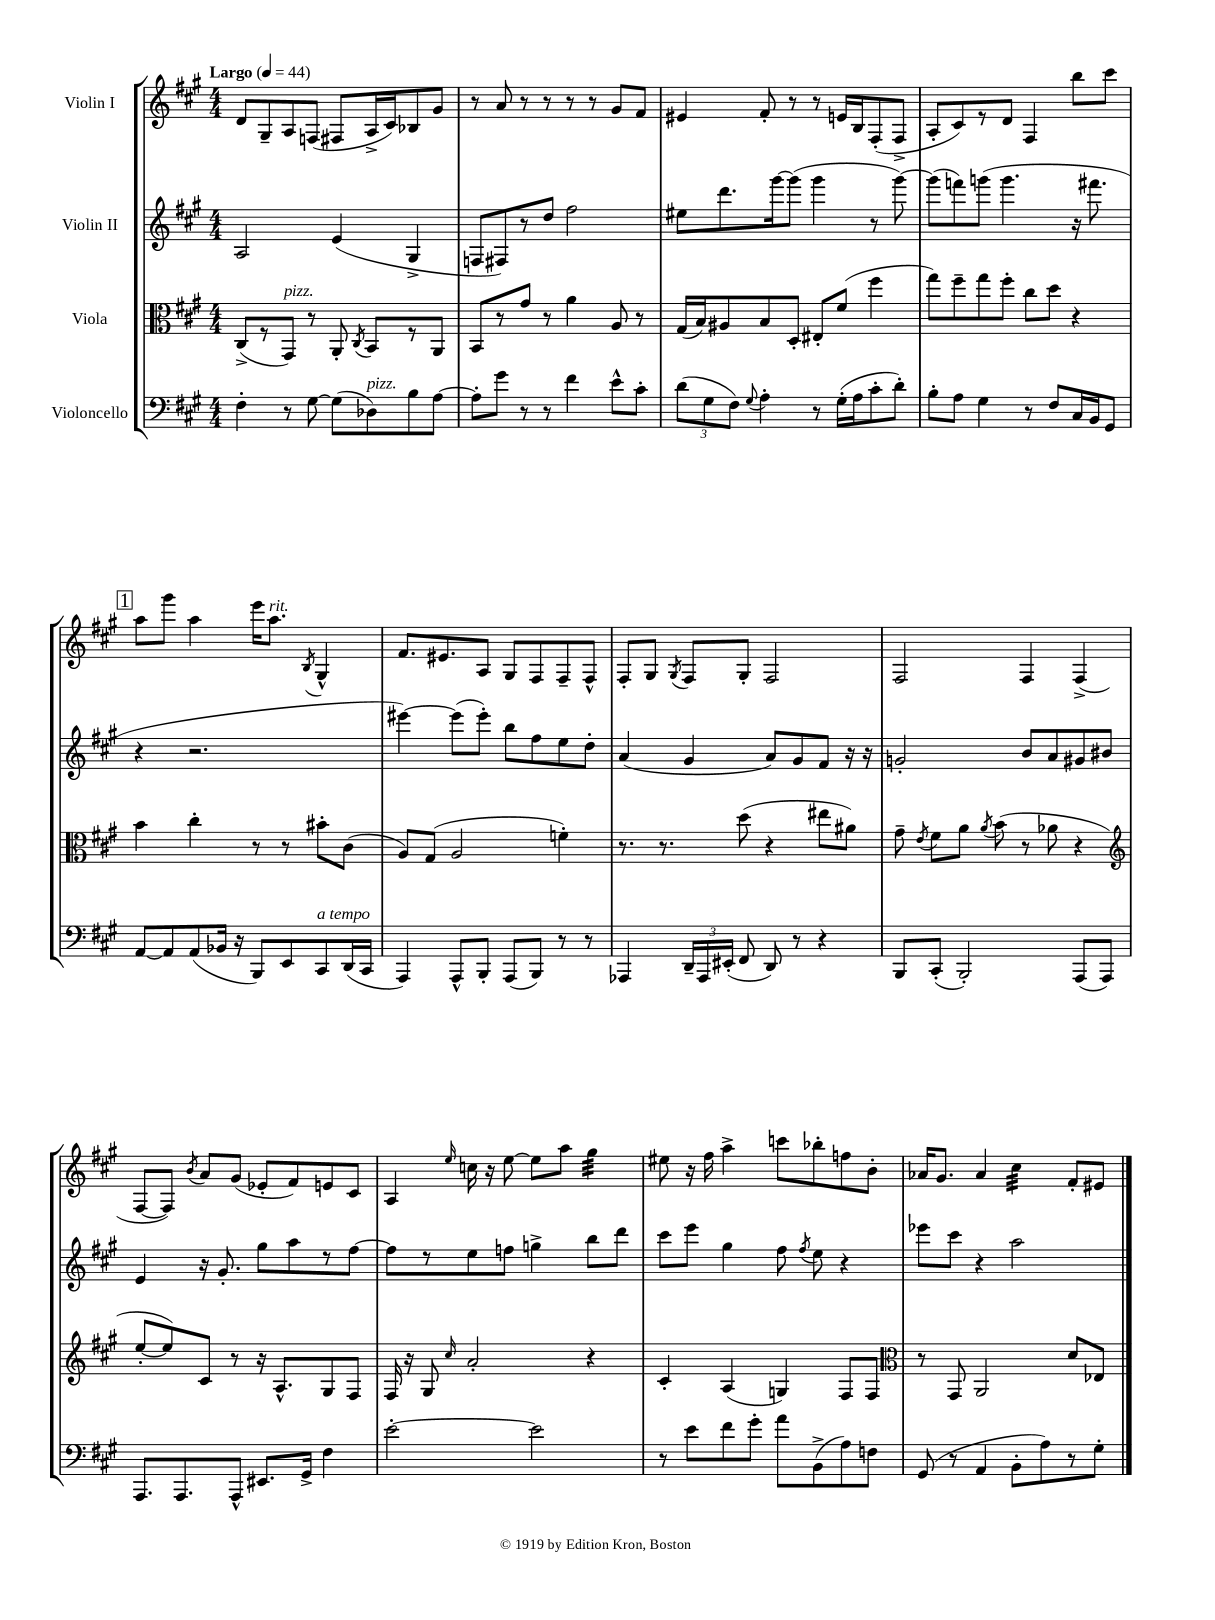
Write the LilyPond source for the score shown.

<<
\new StaffGroup <<
\new Staff = "s0" \with { instrumentName = "Violin I" } {
    \clef treble \key a \major \numericTimeSignature \time 4/4 \tempo "Largo" 4 = 44
    \autoBeamOff d'8[ gis8-- a8 f8]( fis8[ a16-> cis'16) bes8 gis'8] |
    r8 a'8 r8 r8 r8 r8 gis'8[ fis'8] |
    eis'4 fis'8-. r8 r8 e'16[ b16 fis8-.( fis8]-> |
    a8[-. cis'8) r8 d'8] fis4 b''8[ cis'''8] |
    \mark \markup { \box "1" } a''8[ gis'''8] a''4 e'''16[ a''8.]^\markup { \italic "rit." } \acciaccatura { b8 } gis4-^ |
    fis'8.[ eis'8. a8] gis8[ fis8 fis8-- fis8]-^ |
    fis8[-. gis8] \acciaccatura { gis8 } fis8[ gis8]-. fis2 |
    fis2 fis4 fis4->( |
    fis8[~ fis8]) \acciaccatura { b'8 } a'8[ gis'8]( ees'8[-. fis'8) e'8 cis'8] |
    a4 \grace { e''16 } c''16 r16 e''8~ e''8[ a''8] gis''4:32 |
    eis''8 r16 fis''16 a''4-> c'''8[ bes''8-. f''8 b'8]-. |
    aes'16[ gis'8.] aes'4 cis''4:32 fis'8[-. eis'8] \bar "|." |
}
\new Staff = "s1" \with { instrumentName = "Violin II" } {
    \clef treble \key a \major \numericTimeSignature \time 4/4
    \autoBeamOff a2 e'4( gis4-> |
    f8[ fis8) r8 d''8] fis''2 |
    eis''8[ d'''8. gis'''16~ gis'''8]( gis'''4 r8 gis'''8~) |
    gis'''8[( f'''8) g'''8]( g'''4. r16 fis'''8. |
    \mark \markup { \box "1" } r4 r2. |
    eis'''4~) eis'''8[( eis'''8]-.) b''8[ fis''8 e''8 d''8]-. |
    a'4( gis'4 a'8[) gis'8 fis'8] r16 r16 |
    g'2-. b'8[ a'8 gis'8 bis'8] |
    e'4 r16 gis'8.-. gis''8[ a''8 r8 fis''8]~ |
    fis''8[ r8 e''8 f''8] g''4-> b''8[ d'''8] |
    cis'''8[ e'''8] gis''4 fis''8 \acciaccatura { fis''8 } e''8 r4 |
    ees'''8[ cis'''8] r4 a''2 \bar "|." |
}
\new Staff = "s2" \with { instrumentName = "Viola" } {
    \clef alto \key a \major \numericTimeSignature \time 4/4
    \autoBeamOff cis8[->( r8 gis,8]^\markup { \italic "pizz." }) r8 a,8-. \acciaccatura { cis8 } b,8[ r8 a,8] |
    b,8[ r8 gis'8] r8 a'4 a8 r8 |
    gis16[( b16) ais8 b8 d8]-. eis8[-. fis'8]( fis''4 |
    gis''8[) fis''8-- gis''8 fis''8]-. cis''8[ d''8] r4 |
    \mark \markup { \box "1" } b'4 cis''4-. r8 r8 bis'8[-. cis'8]( |
    a8[) gis8]( a2 f'4-.) |
    r8. r8. d''8( r4 eis''8[ ais'8]) |
    gis'8-- \acciaccatura { e'8 } fis'8[ a'8] \acciaccatura { a'8 } b'8( r8 aes'8 r4 |
    \clef treble e''8[~-. e''8) cis'8] r8 r16 a8.[-^ gis8 fis8] |
    fis16 r16 gis8 \grace { cis''16 } a'2-. r4 |
    cis'4-. a4( g4) fis8[ fis8] |
    \clef alto r8 gis,8 a,2 d'8[ ees8] \bar "|." |
}
\new Staff = "s3" \with { instrumentName = "Violoncello" } {
    \clef bass \key a \major \numericTimeSignature \time 4/4
    \autoBeamOff fis4-. r8 gis8~ gis8[( des8^\markup { \italic "pizz." }) b8 a8]~ |
    a8[-. gis'8] r8 r8 fis'4 e'8[-^ cis'8]-. |
    \tuplet 3/2 { d'8[( gis8 fis8]) } \appoggiatura { gis8 } a4-. r8 gis16[-.( a16 cis'8-. d'8]-.) |
    b8[-. a8] gis4 r8 fis8[ cis16 b,16 gis,8] |
    \mark \markup { \box "1" } a,8[~ a,8 a,8( bes,16] r16 b,,8[) e,8 cis,8^\markup { \italic "a tempo" } d,16( cis,16] |
    a,,4) a,,8[-^ b,,8]-. a,,8[( b,,8]) r8 r8 |
    aes,,4 \tuplet 3/2 { d,16[-- aes,,16 eis,16]-.( } fis,8 d,8) r8 r4 |
    b,,8[ cis,8]-.( b,,2-.) a,,8[( a,,8]) |
    a,,8.[ a,,8. a,,8]-^ eis,8.[ gis,16]-> fis4 |
    e'2~-. e'2 |
    r8 e'8[ fis'8 gis'8]-. a'8[ b,8->( a8) f8] |
    gis,8( r8 a,4 b,8[-. a8) r8 gis8]-. \bar "|." |
}
>>
>>
\layout { \context { \Score \remove "Bar_number_engraver" } }
